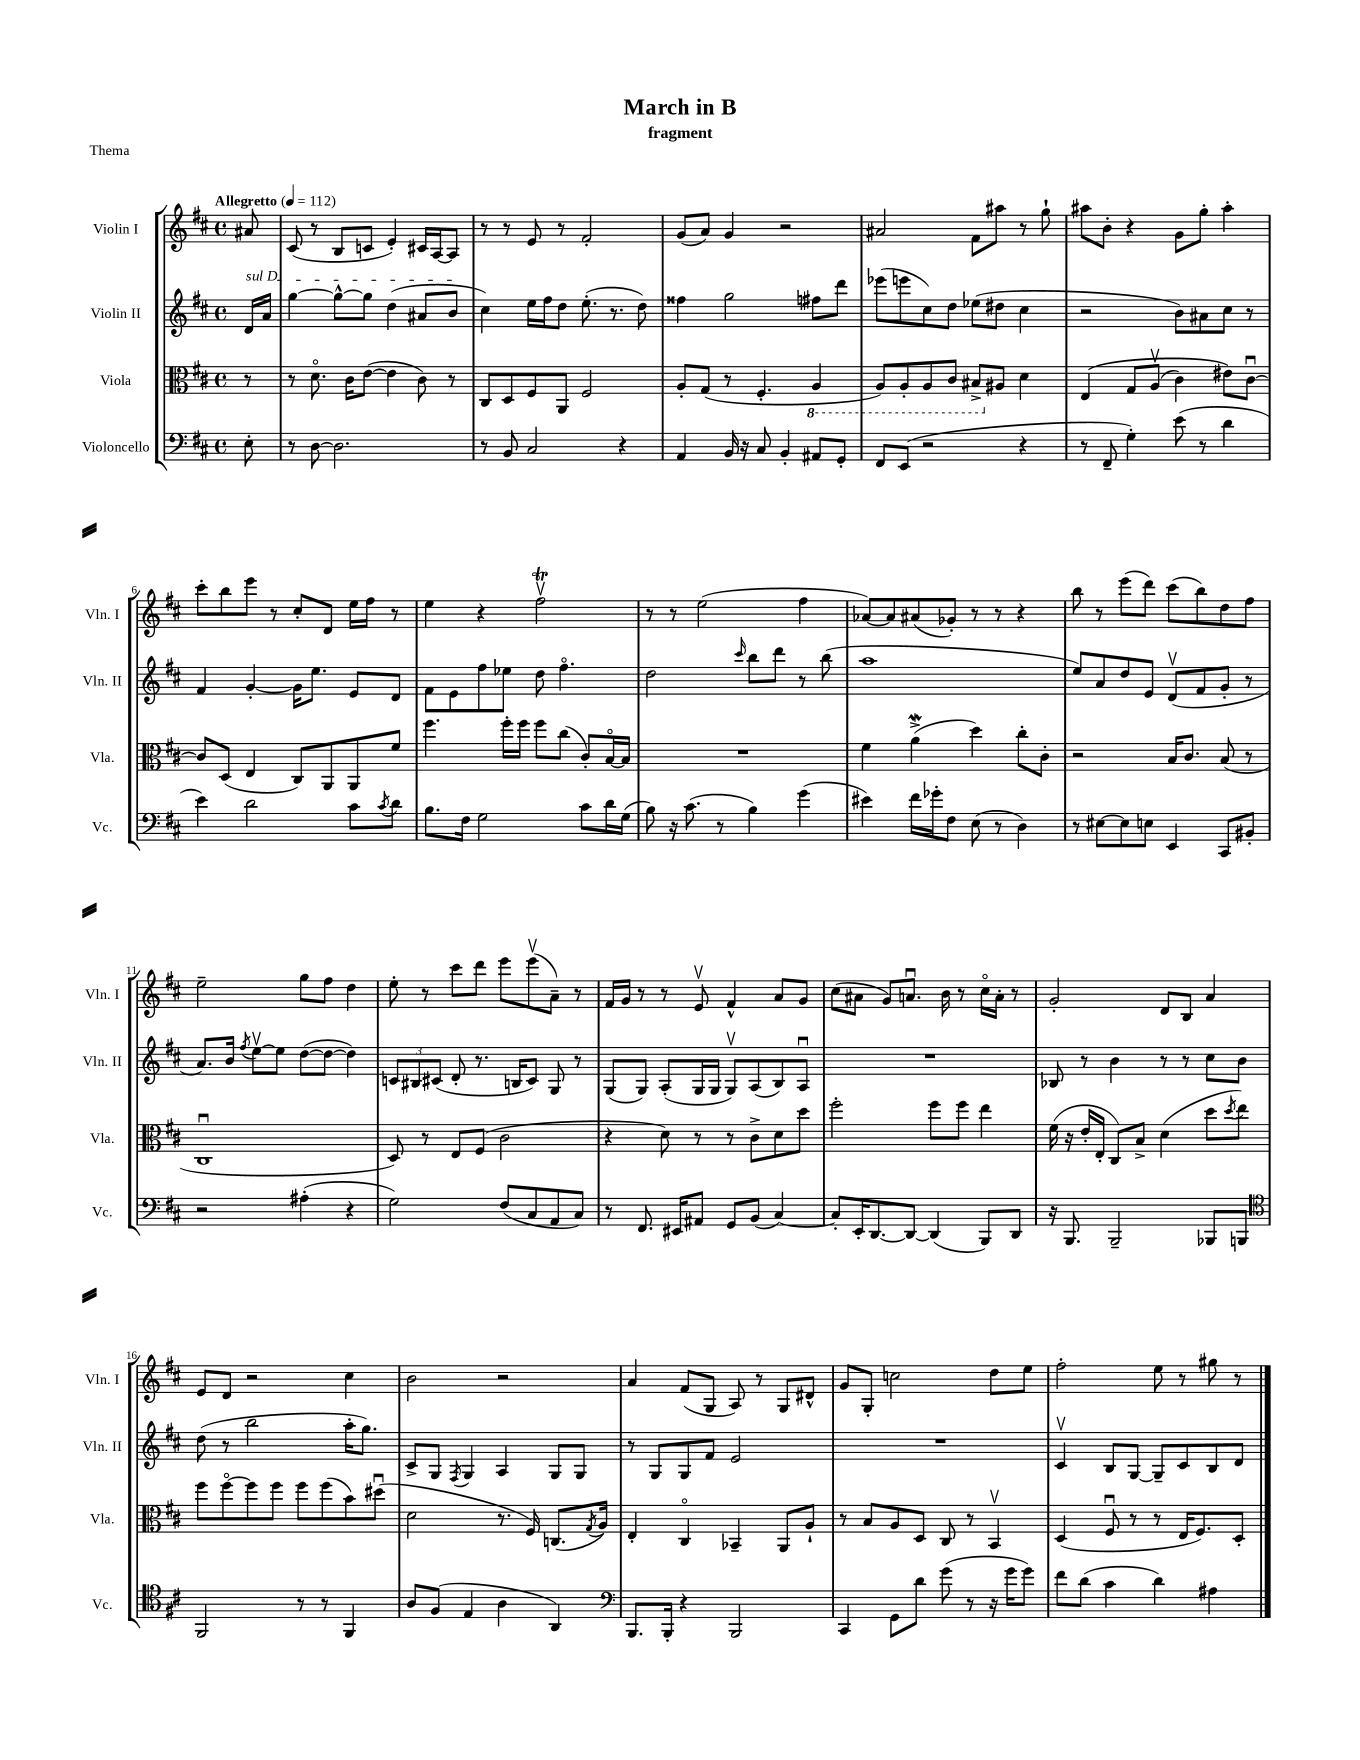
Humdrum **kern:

**kern	**kern	**kern	**kern
*staff4	*staff3	*staff2	*staff1
*clefF4	*clefC3	*clefG2	*clefG2
*k[f#c#]	*k[f#c#]	*k[f#c#]	*k[f#c#]
*M4/4	*M4/4	*M4/4	*M4/4
*met(c)	*met(c)	*met(c)	*met(c)
*MM112	*MM112	*MM112	*MM112
8E'	8r	16d	8a#
.	.	16a	.
=	=	=	=
8r	8r	[4gg	(8c#
[8D	8.do	.	8r
2.D]	.	8gg^^_	8B
.	16c#	.	.
.	([8e	8gg]	8c
.	4e]	(4dd	4e')
.	8c#)	8a#	16c#
.	.	.	[16A
.	8r	8b	8A]
=	=	=	=
8r	8C#	4cc#)	8r
8BB	8D	.	8r
2C#	8F#	16ee	8e
.	.	16ff#	.
.	8AA	8dd	8r
.	2F#	(8.ee'	2f#'
.	.	8.r	.
4r	.	.	.
.	.	8dd)	.
=	=	=	=
4AA	8A'	4ff##	(8g
.	(8G	.	8a)
16BB	8r	2gg	4g
16r	.	.	.
8C#	4.F#'	.	.
4BB'	.	.	2r
8AA#	4AA	8ff#	.
8GG'	.	8ddd	.
=	=	=	=
8FF#	8AA)	(8eee-	2a#
(8EE	8AA'	8eee	.
2r	8AA	8cc#)	.
.	8C#	8dd	.
.	8BB#^	(8ee-	8f#
.	8A#	8dd#	8aa#
4r	4d	4cc#	8r
.	.	.	8gg`
=	=	=	=
8r	&(4E	2r	8aa#
8FF#~	.	.	8b'
4G')	8G	.	4r
.	(8Av	.	.
(8e	4c#)	8b)	8g
8r	.	8a#	8gg'
4d	8e#&)	8cc#	4aa#'
.	[8c#u	8r	.
=	=	=	=
4e)	8c#]	4f#	8ccc#'
.	(8D	.	8bb
2d	4E	[4g'	8eee
.	.	.	8r
.	8C#)	16g]	8cc#'
.	.	8.ee	.
.	8AA	.	8d
8c#	8AA	8e	16ee
.	.	.	16ff#
8qc#	.	.	.
8d	8f#	8d	8r
=	=	=	=
8.B	4.ff#	8f#	4ee
.	.	8e	.
16F#	.	.	.
2G	.	8ff#	4r
.	16ff#'	8ee-	.
.	16ff#	.	.
.	8ff#	8dd	2ff#v
.	(8cc#	4.ff#o	.
8c#	8c#')	.	.
16d	[16Bo	.	.
(16G	16B]	.	.
=	=	=	=
8B)	1r	2dd	8r
16r	.	.	8r
(8.c#	.	.	.
.	.	.	(2ee
8r	.	.	.
.	.	16qqccc#	.
4B)	.	8bb	.
.	.	8ddd	.
(4g	.	8r	4ff#
.	.	(8bb	.
=	=	=	=
4e#)	4f#	1aa	[8a-)
.	.	.	8a-]
16f#	(4a^	.	(8a#
16g-'	.	.	.
8F#	.	.	8g-')
(8E	4dd)	.	8r
8r	.	.	8r
4D)	8cc#'	.	4r
.	8c#'	.	.
=	=	=	=
8r	2r	8ee)	8bb
[8E#	.	8a	8r
8E#]	.	8dd	(8eee
8E	.	8e	8ddd)
4EE	16B	(8dv	(8ccc#
.	8.c#	.	.
.	.	8f#	8bb)
8CC#	(8B	8g'	8dd
8BB#'	8r	8r	8ff#
=	=	=	=
2r	1C#u	8.a)	2ee~
.	.	16b	.
.	.	8qff#	.
.	.	[8eev	.
.	.	8ee]	.
(4A#'	.	([8dd	8gg
.	.	8dd_	8ff#
4r	.	4dd])	4dd
=	=	=	=
2G)	8D)	12c	8ee'
.	.	12B#	.
.	8r	.	8r
.	.	(12c#	.
.	8E	8d'	8ccc#
.	(8F#	8.r	8ddd
(8F#	2c#	.	8eee
.	.	16B	.
8C#	.	8c#)	(8eeev
8AA	.	8G	8a~)
8C#)	.	8r	8r
=	=	=	=
8r	4r	(8G	16f#
.	.	.	16g
8.FF#	.	8G)	8r
.	8d)	(8A'	8r
16EE#	.	.	.
8AA#	8r	16G	8ev
.	.	16G	.
8GG	8r	8Gv)	4f#^^
(8BB	8c#^	(8A	.
[4C#)	8d	8B)	8a
.	8dd	8Au	8g
=	=	=	=
8C#']	2ff#'	1r	(8cc#
16EE'	.	.	8a#
[8.DD	.	.	.
.	.	.	8g)
8DD_	.	.	8.au
(4DD]	8ff#	.	.
.	.	.	16b
.	8ff#	.	8r
8BBB)	4ee	.	16cc#o
.	.	.	16a'
8DD	.	.	8r
=	=	=	=
16r	(16f#	8B-	2g'
8.BBB	16r	.	.
.	16e'	8r	.
.	16E'	.	.
2BBB~	8C#)	4b	.
.	8B^	.	.
.	(4d	8r	8d
.	.	8r	8B
8BBB-	8dd	8cc#	4a
.	8qdd	.	.
8BBB	8ee)	8b	.
=	=	=	=
*clefC4	*	*	*
2FF#	8ff#	(8dd	8e
.	[8ff#o	8r	8d
.	8ff#]	2bb	2r
.	8ff#	.	.
8r	8ff#	.	.
8r	(8ff#	.	.
4FF#	8b)	16aa'	4cc#
.	.	8.gg)	.
.	(8dd#u	.	.
=	=	=	=
8A	2d	8c#^	2b
(8F#	.	8G	.
.	.	8qF#	.
4E	.	4G	.
4A	8.r	4A	2r
.	16F#)	.	.
4AA)	(8.C	8G	.
.	.	8G	.
.	8qG	.	.
.	16A)	.	.
=	=	=	=
*clefF4	*	*	*
8.BBB	4E'	8r	4a
.	.	8G	.
16BBB'	.	.	.
4r	4C#o	8G	(8f#
.	.	8f#	8G
2BBB	4BB-~	2e	8A)
.	.	.	8r
.	8AA	.	8G
.	8A`	.	8d#^^
=	=	=	=
4CC#	8r	1r	8g
.	8B	.	8G'
8GG	8A	.	2cc
8d	8D	.	.
(8g	8C#	.	.
8r	8r	.	.
16r	4BBv	.	8dd
16g	.	.	.
8g)	.	.	8ee
=	=	=	=
8f#	(4D	4c#v	2ff#'
(8d	.	.	.
4c#	8F#u	8B	.
.	8r	[8G	.
4d)	8r	8G~]	8ee
.	16E	8c#	8r
.	8.F#)	.	.
4A#	.	8B	8gg#
.	8D'	8d	8r
==	==	==	==
*-	*-	*-	*-
